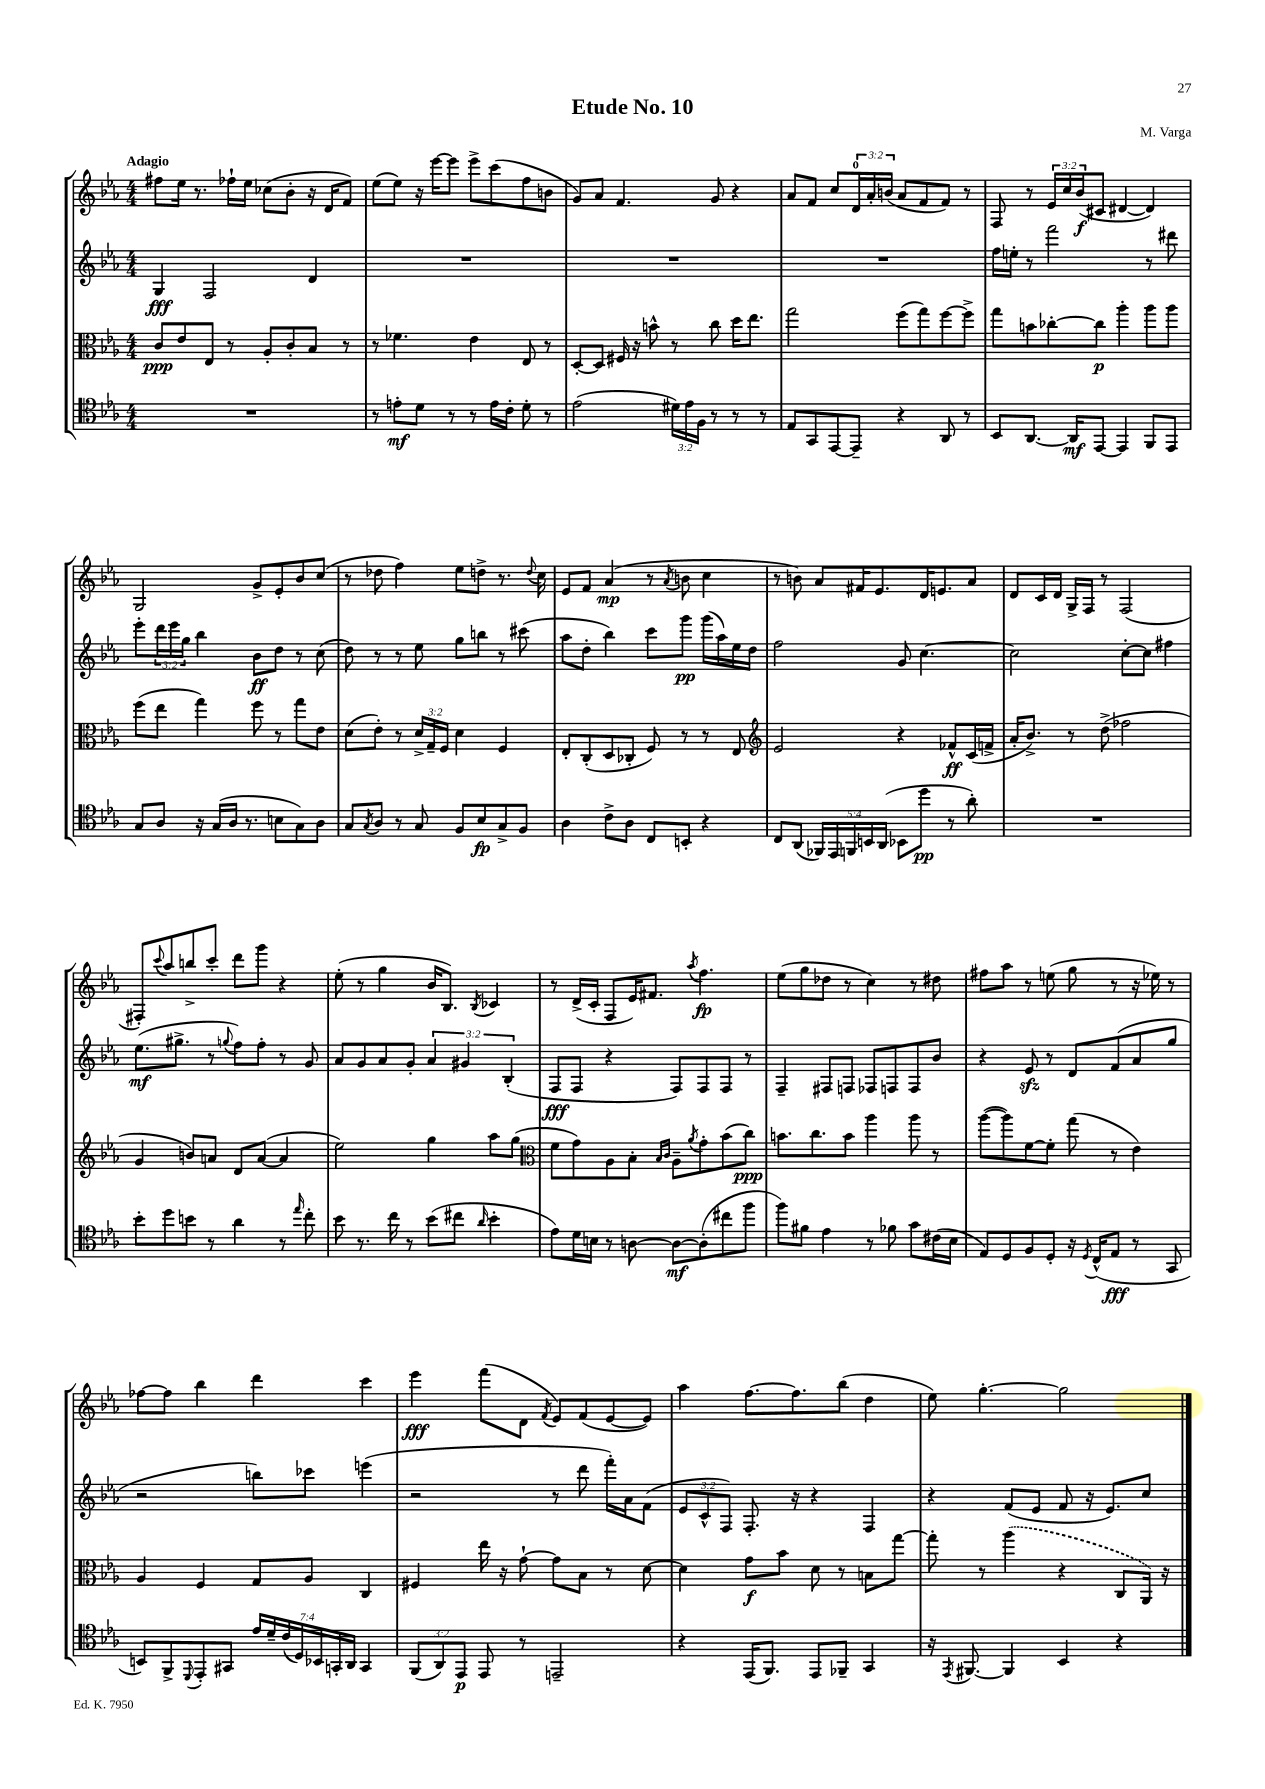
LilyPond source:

\header { title = "Etude No. 10" composer = "M. Varga" }
<<
\new StaffGroup <<
\new Staff = "s0" {
    \clef treble \key ees \major \numericTimeSignature \time 4/4 \override Staff.TupletNumber.text = #tuplet-number::calc-fraction-text \tempo "Adagio"
    fis''8 ees''16 r8. fes''16-! ees''16 ces''8( bes'8-. r16 d'16 f'8) |
    ees''8( ees''8) r16 ees'''16~ ees'''8 ees'''8-> c'''8( f''8 b'8 |
    g'8) aes'8 f'4. g'8 r4 |
    aes'8 f'8 c''8 \tuplet 3/2 { d'16-0 aes'16-. b'16( } aes'8 f'8 f'8) r8 |
    f8 r8 \tuplet 3/2 { ees'16 c''16 bes'16\f( } cis'8 dis'4~ dis'4) |
    g2 g'8-> ees'8-. bes'8 c''8( |
    r8 des''8 f''4) ees''8 d''8-> r8. \appoggiatura { d''8 } c''16 |
    ees'8 f'8 aes'4\mp( r8 \acciaccatura { aes'8 } b'8 c''4 |
    r8 b'8) aes'8 fis'16 ees'8. d'16 e'8. aes'8 |
    d'8 c'16 d'16 g16-> f16 r8 f2( |
    fis8-.) \appoggiatura { c'''8 } aes''8 b''8-> c'''8-. d'''8 g'''8 r4 |
    ees''8-.( r8 g''4 bes'16 bes8.) \acciaccatura { bes8 } ces'4 |
    r8 d'16->( c'16-. f8 ees'16) fis'8. \acciaccatura { aes''8 } f''4.\fp |
    ees''8( g''8 des''8 r8 c''4) r8 dis''8 |
    fis''8 aes''8 r8 e''8( g''8 r8 r16 ees''16) r8 |
    fes''8~ fes''8 bes''4 d'''4 c'''4 |
    ees'''4\fff f'''8( d'8 \acciaccatura { f'8 } ees'8) f'8( ees'8~ ees'8) |
    aes''4 f''8.~ f''8. bes''8( d''4 |
    ees''8) g''4.~-. g''2 \bar "|." |
}
\new Staff = "s1" {
    \clef treble \key ees \major \numericTimeSignature \time 4/4 \override Staff.TupletNumber.text = #tuplet-number::calc-fraction-text
    g4\fff f2 d'4 |
    R1 |
    R1 |
    R1 |
    f''16 e''16-. r8 f'''2 r8 dis'''8 |
    ees'''8-. \tuplet 3/2 { d'''16 ees'''16 g''16 } bes''4 bes'8\ff d''8 r8 c''8( |
    d''8) r8 r8 ees''8 g''8 b''8 r8 cis'''8( |
    aes''8 d''8-. bes''4) c'''8 g'''8\pp g'''16( aes''16) ees''16 d''16 |
    f''2 g'8 c''4.~ |
    c''2 c''8~-. c''8 fis''4 |
    ees''8.\mf( gis''8.-> r8 \appoggiatura { g''8 } f''8) f''8-. r8 g'8 |
    aes'8 g'8 aes'8 g'8-. \tuplet 3/2 { aes'4 gis'4 bes4-.( } |
    f8\fff f8 r4 f8) f8 f8 r8 |
    f4-- fis8 f8 fes8 f8 f8 bes'8 |
    r4 ees'8\sfz r8 d'8 f'8( aes'8 g''8 |
    r2 b''8) ces'''8 e'''4( |
    r2 r8 d'''8 f'''16-.) aes'16 f'8( |
    \tuplet 3/2 { ees'8 c'8-^ f8) } f8.-. r16 r4 f4 |
    r4 f'8( ees'8 f'8 r16 ees'8.) c''8 \bar "|." |
}
\new Staff = "s2" {
    \clef alto \key ees \major \numericTimeSignature \time 4/4 \override Staff.TupletNumber.text = #tuplet-number::calc-fraction-text
    c'8\ppp ees'8 ees8 r8 aes8-. c'8-. bes8 r8 |
    r8 fes'4. ees'4 ees8 r8 |
    d8~-. d8 fis16 r16 b'8-^ r8 c''8 d''16 ees''8. |
    g''2 f''8( g''8) f''8~ f''8-> |
    g''8 b'8 ces''8~-. ces''8\p aes''4-. aes''8 aes''8 |
    f''8( ees''8 g''4) f''8 r8 g''8 ees'8 |
    d'8( ees'8-.) r8 \tuplet 3/2 { d'16-> g16-- f16 } d'4 f4 |
    ees8-. c8-.( d8 ces8-. f8) r8 r8 ees8 |
    \clef treble ees'2 r4 fes'8-^\ff c'16( f'16-> |
    aes'16-. bes'8.->) r8 d''8->( fes''2 |
    g'4 b'8) a'8 d'8 a'8~( a'4 |
    ees''2) g''4 aes''8 g''8( |
    \clef alto f'8 g'8) aes8 bes8-. \grace { bes16 c'16 } aes8-- \acciaccatura { aes'8 } g'8-. bes'8( c''8\ppp) |
    b'8. c''8. b'8 aes''4 aes''8 r8 |
    aes''8~( aes''8) f'8~ f'8-. g''8( r8 ees'4) |
    aes4 f4 g8 aes8 c4 |
    fis4 ees''16 r16 g'8~-! g'8 bes8 r8 d'8~ |
    d'4 g'8\f bes'8 d'8 r8 b8 g''8~ |
    g''8-. r8 \once \slurDashed aes''4( r4 c8 aes,16) r16 \bar "|." |
}
\new Staff = "s3" {
    \clef tenor \key ees \major \numericTimeSignature \time 4/4 \override Staff.TupletNumber.text = #tuplet-number::calc-fraction-text
    R1 |
    r8 e'8-.\mf d'8 r8 r8 e'16 c'16-. d'8-. r8 |
    ees'2( \tuplet 3/2 { dis'16) ees'16 f16 } r8 r8 r8 |
    ees8 g,8 ees,8~ ees,8-- r4 aes,8 r8 |
    bes,8 aes,8.~ aes,16\mf ees,8~ ees,4 f,8 ees,8 |
    g8 aes8 r16 g16( aes16 r8. b8 g8) aes8 |
    g8 \acciaccatura { g8 } aes8 r8 g8 f8 bes8\fp g8-> f8 |
    aes4 c'8-> aes8 c8 b,8-. r4 |
    c8 aes,8( \tuplet 5/4 { fes,16) ees,16 f,16 b,16 aes,16( } bes,8 d''8\pp r8 aes'8-.) |
    R1 |
    bes'8-. d''8 b'8 r8 aes'4 r8 \grace { ees''16 } c''8-. |
    bes'8 r8. c''16 r8 bes'8( cis''8 \grace { aes'16 } bes'4-. |
    ees'8) d'16 b16 r8 a8~ a8~\mf a8-.( cis''8 f''8 |
    f''8) fis'8 ees'4 r8 fes'8 g'8 cis'16( bes16 |
    ees8) d8 f8 d8-. r16 \acciaccatura { d8 } c16-^( ees8\fff r8 g,8 |
    b,8) f,8-> \appoggiatura { d,8 } ees,8-. gis,8 \tuplet 7/4 { ees'16 d'16-- c'16( d16) bes,16 g,16-. aes,16 } g,4 |
    \tuplet 3/2 { f,8( aes,8) ees,8\p } ees,8 r8 e,2-- |
    r4 ees,16( f,8.) ees,8 fes,8-- g,4 |
    r16 \acciaccatura { ees,8 } fis,8.~ fis,4 bes,4 r4 \bar "|." |
}
>>
>>
\layout { \context { \Score \remove "Bar_number_engraver" } }
